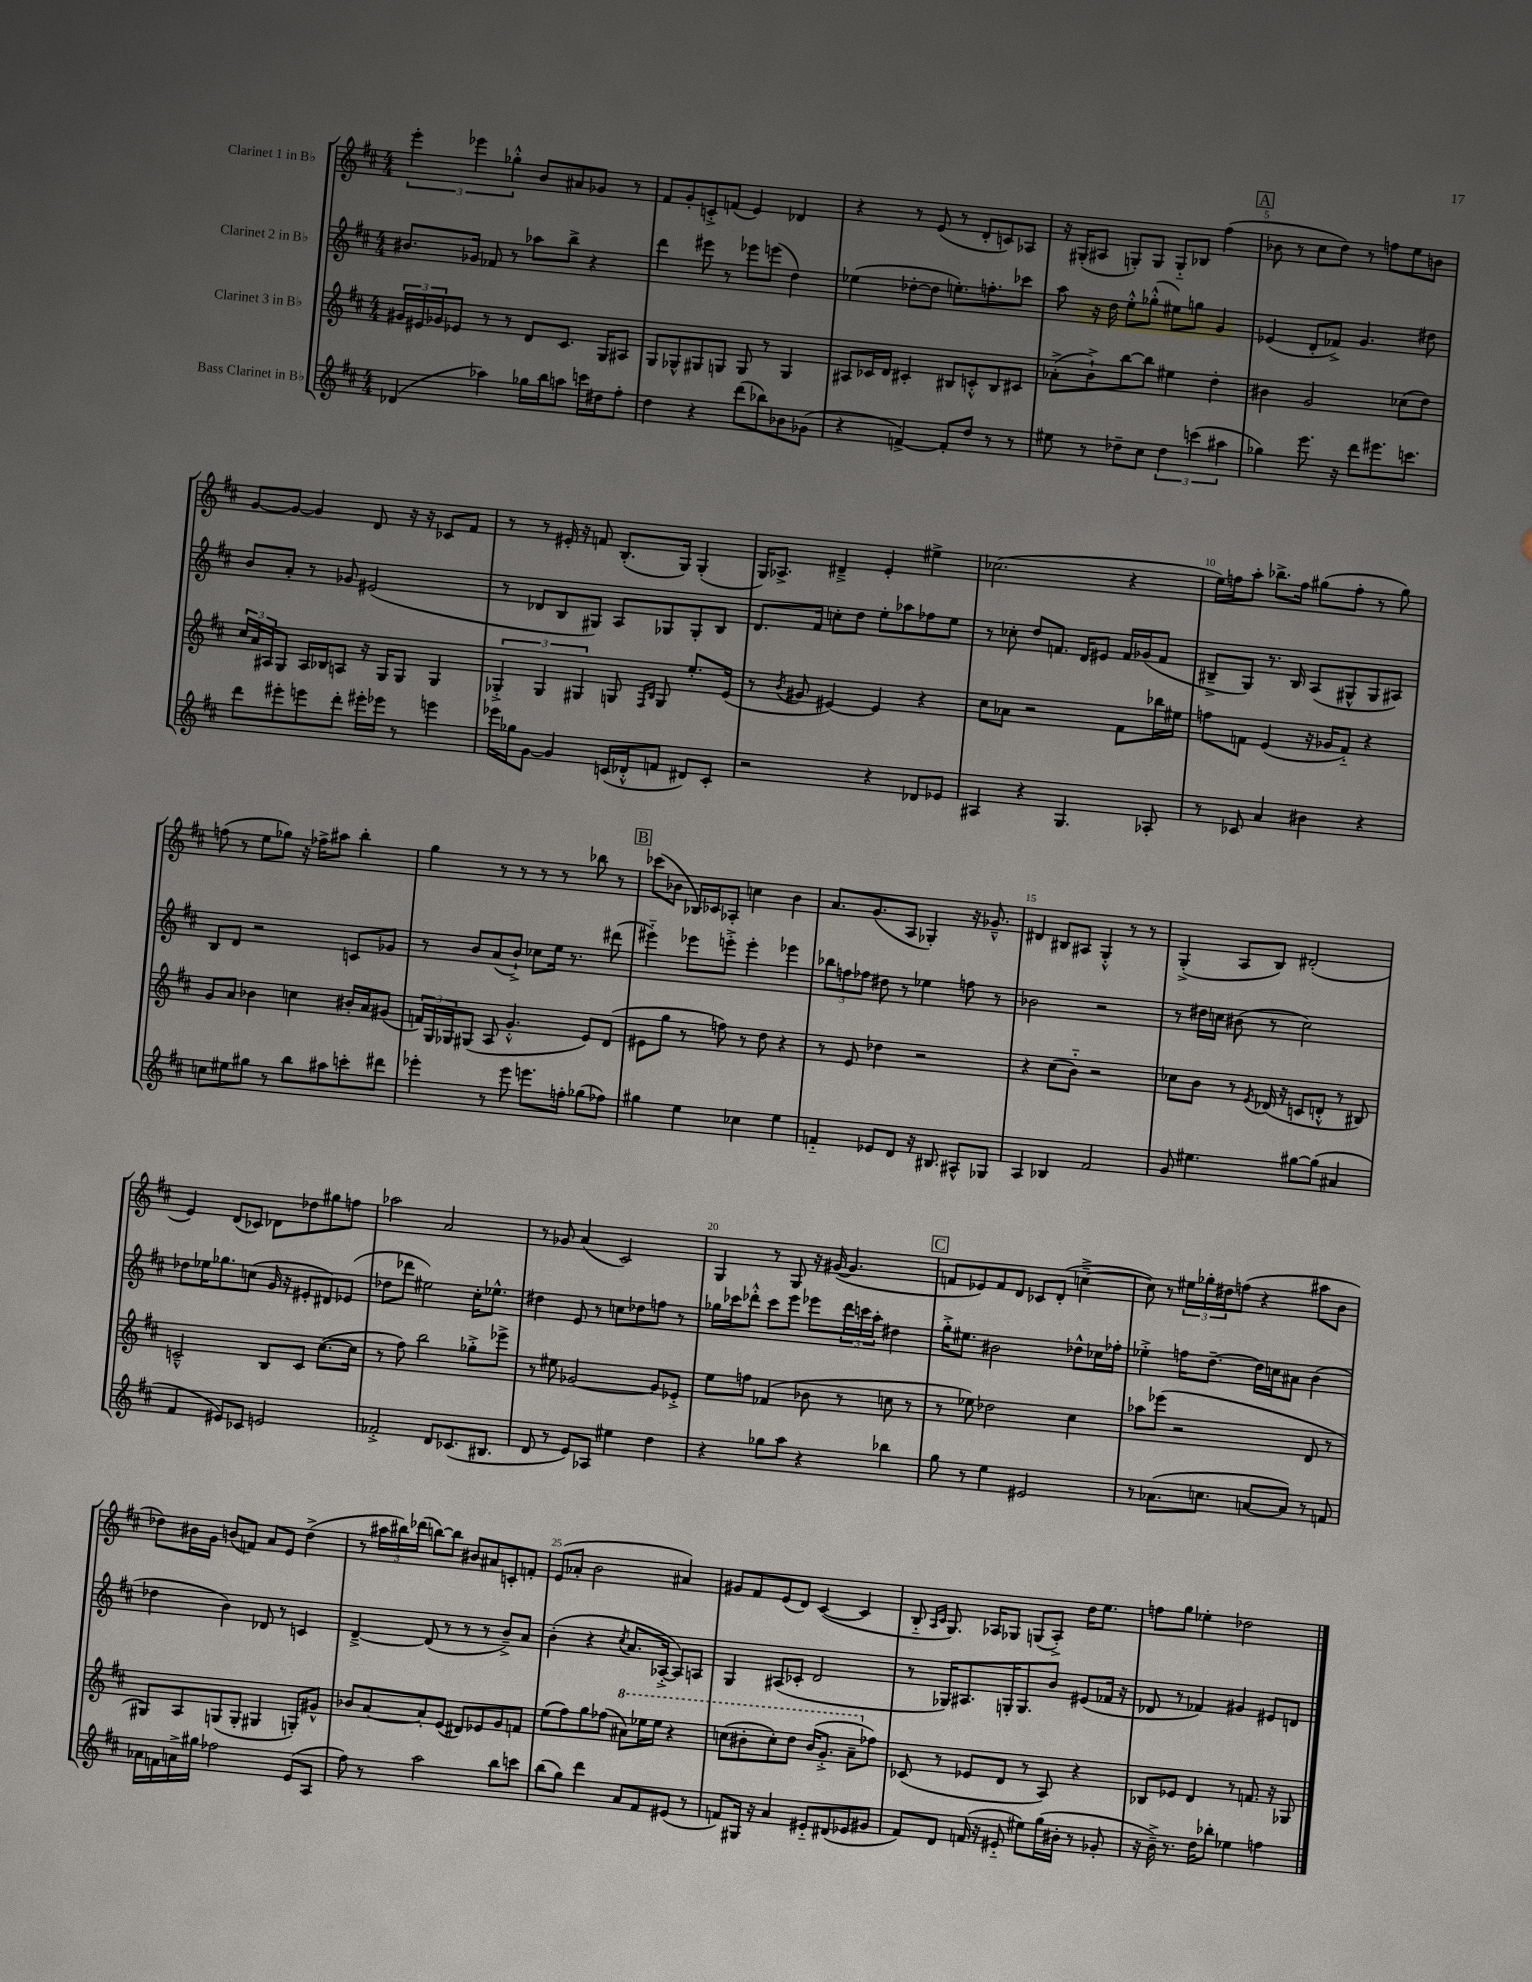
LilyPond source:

<<
\new StaffGroup <<
\new Staff = "s0" \with { instrumentName = "Clarinet 1 in Bb" } {
    \clef treble \key d \major \numericTimeSignature \time 4/4
    \tuplet 3/2 { e'''4-. ees'''4 ges''4-.-^ } b'8 ais'8 ges'8 r8 |
    fis'8 g'8-. c'8-.-> f'8( e'4) des'4 |
    r4 r8 e'8( r8 d'8-. c'8) aes8 |
    r16 gis16-.( ais8 g8-.) g8 g8-_ bes8 fis''4( |
    \mark \markup { \box "A" } bes'8 r8 cis''8 d''8) r8 f''8 e''8 b'8 |
    g'8~ g'8~ g'4 d'8 r16 r16 ces'8 fis'8 |
    r8 r8 eis'16-. r16 f'8 b8.-.( g16) g4-.( |
    g16) aes8.-> dis'4---> e'4-. eis''4-> |
    ces''2.( r4 |
    e''16) f''16 a''8-. bes''8.-> f''16 gis''8( f''8-. r8 gis''8) |
    f''8( r8 e''8 ges''8) r16 fes''16-> ais''8 b''4-. |
    g''4 r8 r8 r8 r8 bes''8 r8 |
    \mark \markup { \box "B" } ces'''8( bes'8 bes16) ces'16 aes8-. c''4 bes'4 |
    a'8. g'8.( a8 ges4-.) r16 ges'8.---^ |
    dis'4 bis8 ais8 g4-.-^ r8 r8 |
    g4-.->( a8 b8) dis'2-.( |
    e'4) d'8( ces'8) des'8 des''8 gis''8 f''8 |
    aes''2 a'2 |
    r8 ges'8 a'4( cis'2) |
    g4 r8 g8 r16 gis'16~( gis'4. |
    \mark \markup { \box "C" } f'8 ees'8) f'8 d'8 ces'8 d'8-.( c''4~---> |
    c''8) r8 \tuplet 3/2 { eis''16 ges''16-. dis''16 } f''8( r4 ais''8 b'8 |
    des''8) bis'16 g'16 b'8( f'8) a'8 e'8 des''4->( |
    r8 \tuplet 3/2 { ais''16 bis''16) des'''16( } b''8~) b''8 bis'8 ais'8 c'8-. f'8-. |
    e'8( aes'8-. b'2 ais'4) |
    gis'8 fis'8 e'8( d'8) cis'4~( cis'4 |
    b8-_ \grace { a16 cis'16 } g8.) aes16 ges8 g8( aes8-.->) d''16 e''8. |
    f''8 g''8 ees''4-. des''2 \bar "|." |
}
\new Staff = "s1" \with { instrumentName = "Clarinet 2 in Bb" } {
    \clef treble \key d \major \numericTimeSignature \time 4/4
    bis'8. ges'16 fes'8 r8 aes''8 b''8-> r4 |
    d'''4 eis'''8 r8 ees'''8 e'''8( d''4) |
    ees''4( des''8~-. des''8 e''8.-.) f''8.-. ces'''8 |
    a''8 r16 d''16 e''8-.-^ ges''8-.-^( eis''8) g''8 g'4 |
    \mark \markup { \box "A" } ees'4( d'8-. fes'8->) g'4. dis''8 |
    b'8 a'8-. r8 ges'8 eis'2( |
    r8 des'8 b8 gis8) a8 ges8 ges8-. b8 |
    d'8. fis'16 c''8-. d''8 e''8-. aes''8 fes''8 e''8 |
    r8 ces''8-. d''8 f'8. d'16 eis'8 f'16 ges'16( f'8 |
    bis8---> g8) r8. bis16 a8( gis8-^ gis8 ais8) |
    b8 d'8 r2 c'8 ges'8 |
    r8 b'8 a'8( b'8-!->) ces''8 e''16 r8. dis'''8( |
    \mark \markup { \box "B" } eis'''4-_) ees'''8 e'''8-.-> e'''4-. ees'''4 |
    \tuplet 3/2 { bes''8 f''8 fes''8 } dis''8 r8 ees''4 f''8 r8 |
    bes'2 r2 |
    r8 dis''16 c''16 bis'8( r8 c''2) |
    des''8 ees''16 ges''8. c''8( g'16 r16 eis'8-. dis'8) ees'8( |
    des''8 des'''8 eis''2) cis''16-. ees''8.-^ |
    dis''4 e'8 r8 c''8 des''8 f''8 r8 |
    ges''16 ces'''16 des'''8-.-^ ces'''8 e'''8 ees'''8 \tuplet 3/2 { des'''16 c'''16 a''16-. } dis''4 |
    \mark \markup { \box "C" } g''16-.-> eis''8. bis'2 des''8-^ ces''16 fes''16-. |
    ees''4-.-> f''16 d''8.~-- d''16 c''16 ais'8 b'4( |
    des''4 b'4) des'8 r8 c'4 |
    d'4~---> d'8( r8 r8 r8 b'8--->) a'8 |
    b'4-.( r4 \acciaccatura { cis''8 } a'8. aes16~-.-> aes8) a8 |
    g4 ais8( ces'8-. d'2 |
    r8 ges16) ais8. g16-. g8. b'8 eis'8( fes'16 r16 |
    des'8 r8 fes'4) gis'4 eis'8 d'8 \bar "|." |
}
\new Staff = "s2" \with { instrumentName = "Clarinet 3 in Bb" } {
    \clef treble \key d \major \numericTimeSignature \time 4/4
    \tuplet 3/2 { gis'16 eis'16 ges'16 } ees'8 r8 r8 d'8 cis'8. g16 ais8 |
    g8 ges8-^ gis8 g8 g8 r8 g4 |
    ais8 ces'16 d'16 cis'4-. bis8 c'8-.-^ bis8 cis'8 |
    aes'8-.->( b'8-!->) b''8~ b''8 eis''4 d''4-. |
    \mark \markup { \box "A" } bis'4 g'2 ces''8( d''8) |
    \tuplet 3/2 { cis''16 a'16 ais16 } g8 ais16 bes16 a8 r16 g16 g8 g4 |
    \tuplet 3/2 { ges4-.-> ges4 gis4 } g8 \grace { fis16 b16 } g8 e''8.-. e'16( |
    r8 \acciaccatura { b'8 } gis'8 eis'4~) eis'4 r4 |
    cis''8 aes'8 r2 fis'8 bes''16 eis''16 |
    f''8 f'8 e'4( r16 ges'16 f'8-_) r4 |
    g'8 a'8 bes'4 c''4 bis'16-. a'16 gis'8( |
    \tuplet 3/2 { f'16) g16 ges16 } gis8( a8 g'4.-.-^ e'8) d'8( |
    \mark \markup { \box "B" } eis'8 g''8 r8 f''8) r8 d''8 r4 |
    r8 e'8 des''4 r2 |
    r4 cis''8( b'8-_) r2 |
    ces''8 b'8 r8 \acciaccatura { e'8 } des'16( r16 c'8 d'8-.-^ r8 bis8) |
    c'2---^ b8 c'8 cis''8.~( cis''16 |
    r8 fis''8) b''2 ges''8-.-> ees'''8-> |
    r8 eis''8 ges'2~ ges'8 ees'8-.-> |
    e''8 f''8 fes'4( bes'8 r8 c''8 r8 |
    \mark \markup { \box "C" } r8 ees''8) des''2 cis''4 |
    aes''8 ees'''8( r2 d'8 r8 |
    gis8) a8 g8( g8-. gis4 g8-.) gis'8-^ |
    bes'8 a'8~ a'8-. e'8( dis'8) ees'8 g'8 f'8 |
    e''8( fis''8) g''8 fes''8( \ottava #1 ais''8) ees'''16 ees'''16 r4 |
    c'''8( bis''8-. c'''8-.) d'''8 bis''16( g''8.-.-> a''8-- \ottava #0 fes''8) |
    ces'8( r8 ees'8 d'8 r8 a8) r4 |
    bes8 ees'8 d'4 r8 f'8. r16 ges8 \bar "|." |
}
\new Staff = "s3" \with { instrumentName = "Bass Clarinet in Bb" } {
    \clef treble \key d \major \numericTimeSignature \time 4/4
    des'4( aes''4) ges''16 b''16 a''8 c'''16 dis''16 fis''8-. |
    d''4 r4 d'''8( bes''8) bes'8 ges'8( |
    r4 f'4~->) f'8-. d''8 r8 r8 |
    eis''8 r8 des''8-- cis''8 \tuplet 3/2 { des''4 c'''4( ais''4 } |
    \mark \markup { \box "A" } ges''4) e'''8. r16 d'''8 eis'''8. c'''8. |
    d'''8 eis'''8-. e'''8 d'''8-. eis'''16-. ees'''16 r8 e'''4 |
    ees'''16 ges''16 g'8~ g'4 c'16( des'16-.-^ f'8 dis'8) c'8-. |
    r2 r4 des'8 ees'8 |
    ais4 r4 g4. aes8-. |
    r8 ces'8 a'4 bis'4 r4 |
    c''8 eis''8 gis''8 r8 b''8 ais''8 c'''8-. dis'''8 |
    ees'''4-. r8 ees'''8 e'''8. f''16-. ges''8( fes''8) |
    \mark \markup { \box "B" } gis''4 e''4 ces''4 e''4 |
    f'4-_ ees'8 d'8 r16 bis8. ais8-^ ges8 |
    a4 bes4 fis'2 |
    g'8 eis''4. gis''8~ gis''8( ais'4 |
    fis'4 eis'8) ces'8 e'2 |
    fes'2-.-> d'8 ces'8.( bis8. |
    d'8 r8 e'8) aes8 eis''4 d''4 |
    r4 ges''8 a''8 r4 bes''4 |
    \mark \markup { \box "C" } g''8 r8 e''4 eis'2 |
    r8 aes'8.( c''8. a'8~ a'8) r8 f'8 |
    aes'16 f'16 a'16-> gis''16 fes''2 e'8( a8 |
    fis''8) r8 a''2 b''8 c'''8 |
    b''8( g''8) d'''4 a'8 fis'8 eis'8( r8 |
    f'8) gis16 r16 a'4 eis'8-_ dis'8( ees'8 gis'8 |
    fis'8) d'8 f'16( r16 eis'8-_ eis''8) g''16( bis'16-. r8 ges'8-. |
    r16 b'16--->) r8. d''16 bes''8-. ees''4 f''4 \bar "|." |
}
>>
>>
\layout { \context { \Score \override BarNumber.break-visibility = ##(#f #t #t) barNumberVisibility = #(every-nth-bar-number-visible 5) } }
